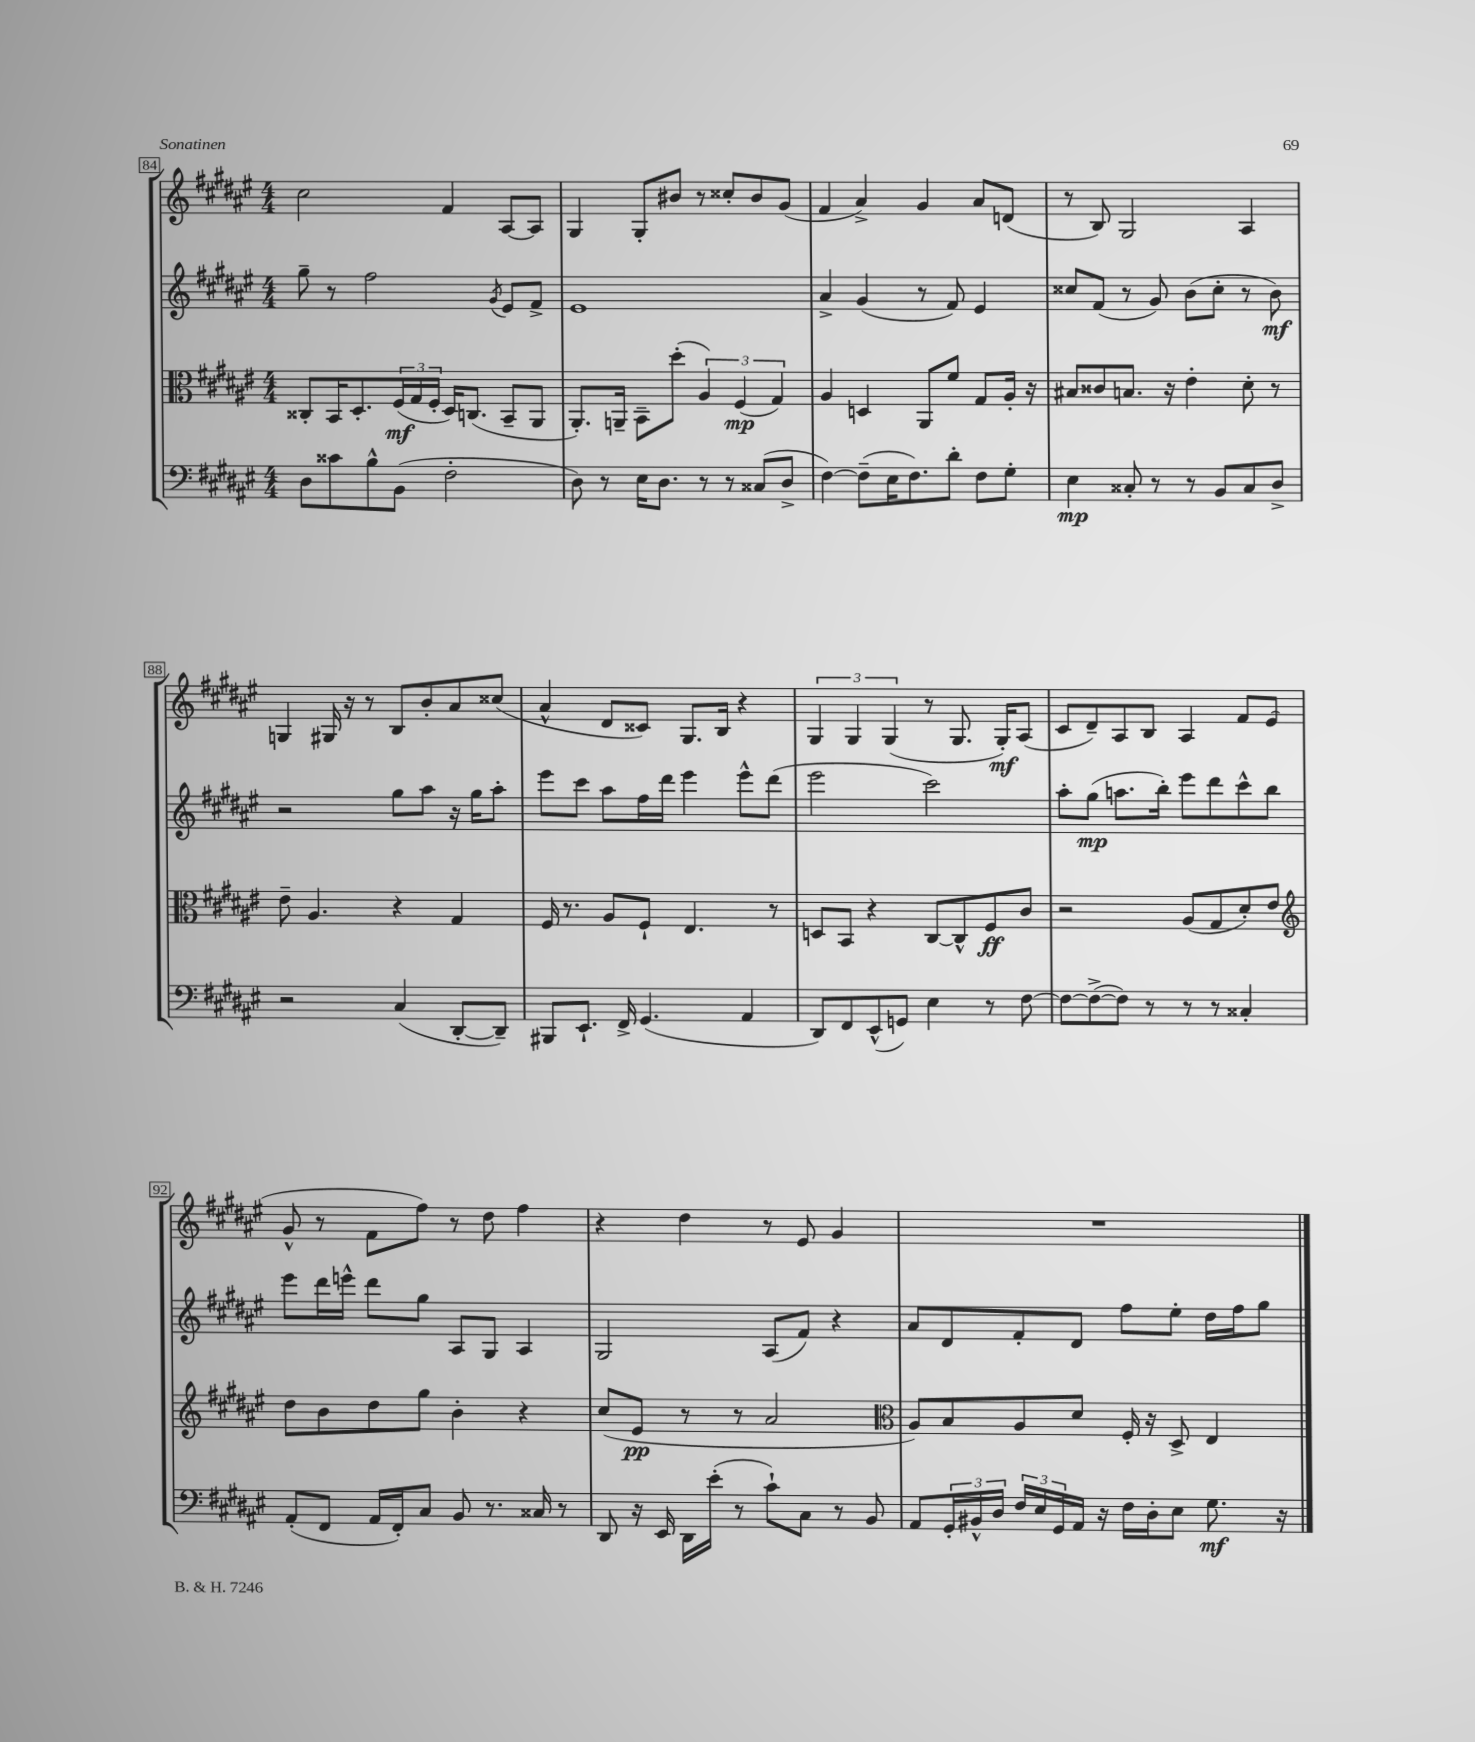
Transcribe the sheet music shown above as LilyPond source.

<<
\new StaffGroup <<
\new Staff = "s0" {
    \clef treble \key fis \major \numericTimeSignature \time 4/4
    cis''2 fis'4 ais8~ ais8 |
    gis4 gis8-. bis'8 r8 cisis''8-. bis'8 gis'8( |
    fis'4 ais'4->) gis'4 ais'8 d'8( |
    r8 b8) gis2 ais4 |
    g4 gis16 r16 r8 b8 b'8-. ais'8 cisis''8( |
    ais'4-^ dis'8 cisis'8) gis8. b16 r4 |
    \tuplet 3/2 { gis4 gis4 gis4( } r8 gis8. gis16-.\mf) ais8( |
    cis'8 dis'8--) ais8 b8 ais4 fis'8 eis'8( |
    gis'8-^ r8 fis'8 fis''8) r8 dis''8 fis''4 |
    r4 dis''4 r8 eis'8 gis'4 |
    R1 \bar "|." |
}
\new Staff = "s1" {
    \clef treble \key fis \major \numericTimeSignature \time 4/4
    gis''8-- r8 fis''2 \acciaccatura { gis'8 } eis'8 fis'8-> |
    eis'1 |
    ais'4-> gis'4( r8 fis'8) eis'4 |
    cisis''8 fis'8( r8 gis'8) b'8( cisis''8-. r8 b'8\mf) |
    r2 gis''8 ais''8 r16 gis''16 ais''8-. |
    eis'''8 cis'''8 ais''8 fis''16 dis'''16 eis'''4 eis'''8-^ dis'''8( |
    eis'''2 cis'''2) |
    ais''8-. gis''8\mp( a''8. b''16-.) eis'''8 dis'''8 cis'''8-^ b''8 |
    eis'''8 dis'''16 e'''16-^ dis'''8 gis''8 ais8 gis8 ais4 |
    gis2 ais8( fis'8) r4 |
    ais'8 dis'8 fis'8-. dis'8 fis''8 eis''8-. dis''16 fis''16 gis''8 \bar "|." |
}
\new Staff = "s2" {
    \clef alto \key fis \major \numericTimeSignature \time 4/4
    cisis8-. b,16 dis8.-. \tuplet 3/2 { fis16\mf( gis16 fis16-. } dis16) c8.( b,8-- ais,8 |
    ais,8.-.) a,16-- b,8-- dis''8-.( \tuplet 3/2 { ais4) fis4\mp( gis4) } |
    ais4 d4 ais,8 fis'8 gis8 ais16-. r16 |
    bis8 cisis'8 b8. r16 eis'4-. dis'8-. r8 |
    eis'8-- ais4. r4 gis4 |
    fis16 r8. ais8 fis8-! eis4. r8 |
    d8 b,8 r4 cis8~ cis8-^ fis8\ff cis'8 |
    r2 ais8( gis8 dis'8-.) eis'8 |
    \clef treble dis''8 b'8 dis''8 gis''8 b'4-. r4 |
    cis''8( eis'8\pp r8 r8 ais'2 |
    \clef alto ais8) b8 ais8 dis'8 fis16-. r16 dis8-> eis4 \bar "|." |
}
\new Staff = "s3" {
    \clef bass \key fis \major \numericTimeSignature \time 4/4
    dis8 cisis'8 b8-^ b,8( fis2-. |
    dis8) r8 eis16 dis8. r8 r8 cisis8( dis8-> |
    fis4~) fis8--( eis16 fis8.) dis'8-. fis8 gis8-. |
    eis4\mp cisis8-. r8 r8 b,8 cisis8 dis8-> |
    r2 cis4( dis,8~-. dis,8--) |
    bis,,8 eis,8.-! fis,16-> gis,4.( ais,4 |
    dis,8) fis,8 eis,8-^( g,8) eis4 r8 fis8~ |
    fis8~ fis8~->( fis8) r8 r8 r8 cisis4-. |
    ais,8-.( fis,8 ais,16 fis,16-.) cis8 b,8 r8. cisis16 r8 |
    dis,8 r16 eis,16 dis,16 eis'16-.( r8 cis'8-!) cis8 r8 b,8 |
    ais,8 \tuplet 3/2 { gis,16-. bis,16-^ dis16 } \tuplet 3/2 { fis16 eis16 gis,16 } ais,16 r16 fis16 dis16-. eis8 gis8.\mf r16 \bar "|." |
}
>>
>>
\layout { \context { \Score currentBarNumber = #84 \override BarNumber.stencil = #(make-stencil-boxer 0.1 0.3 ly:text-interface::print) } }
